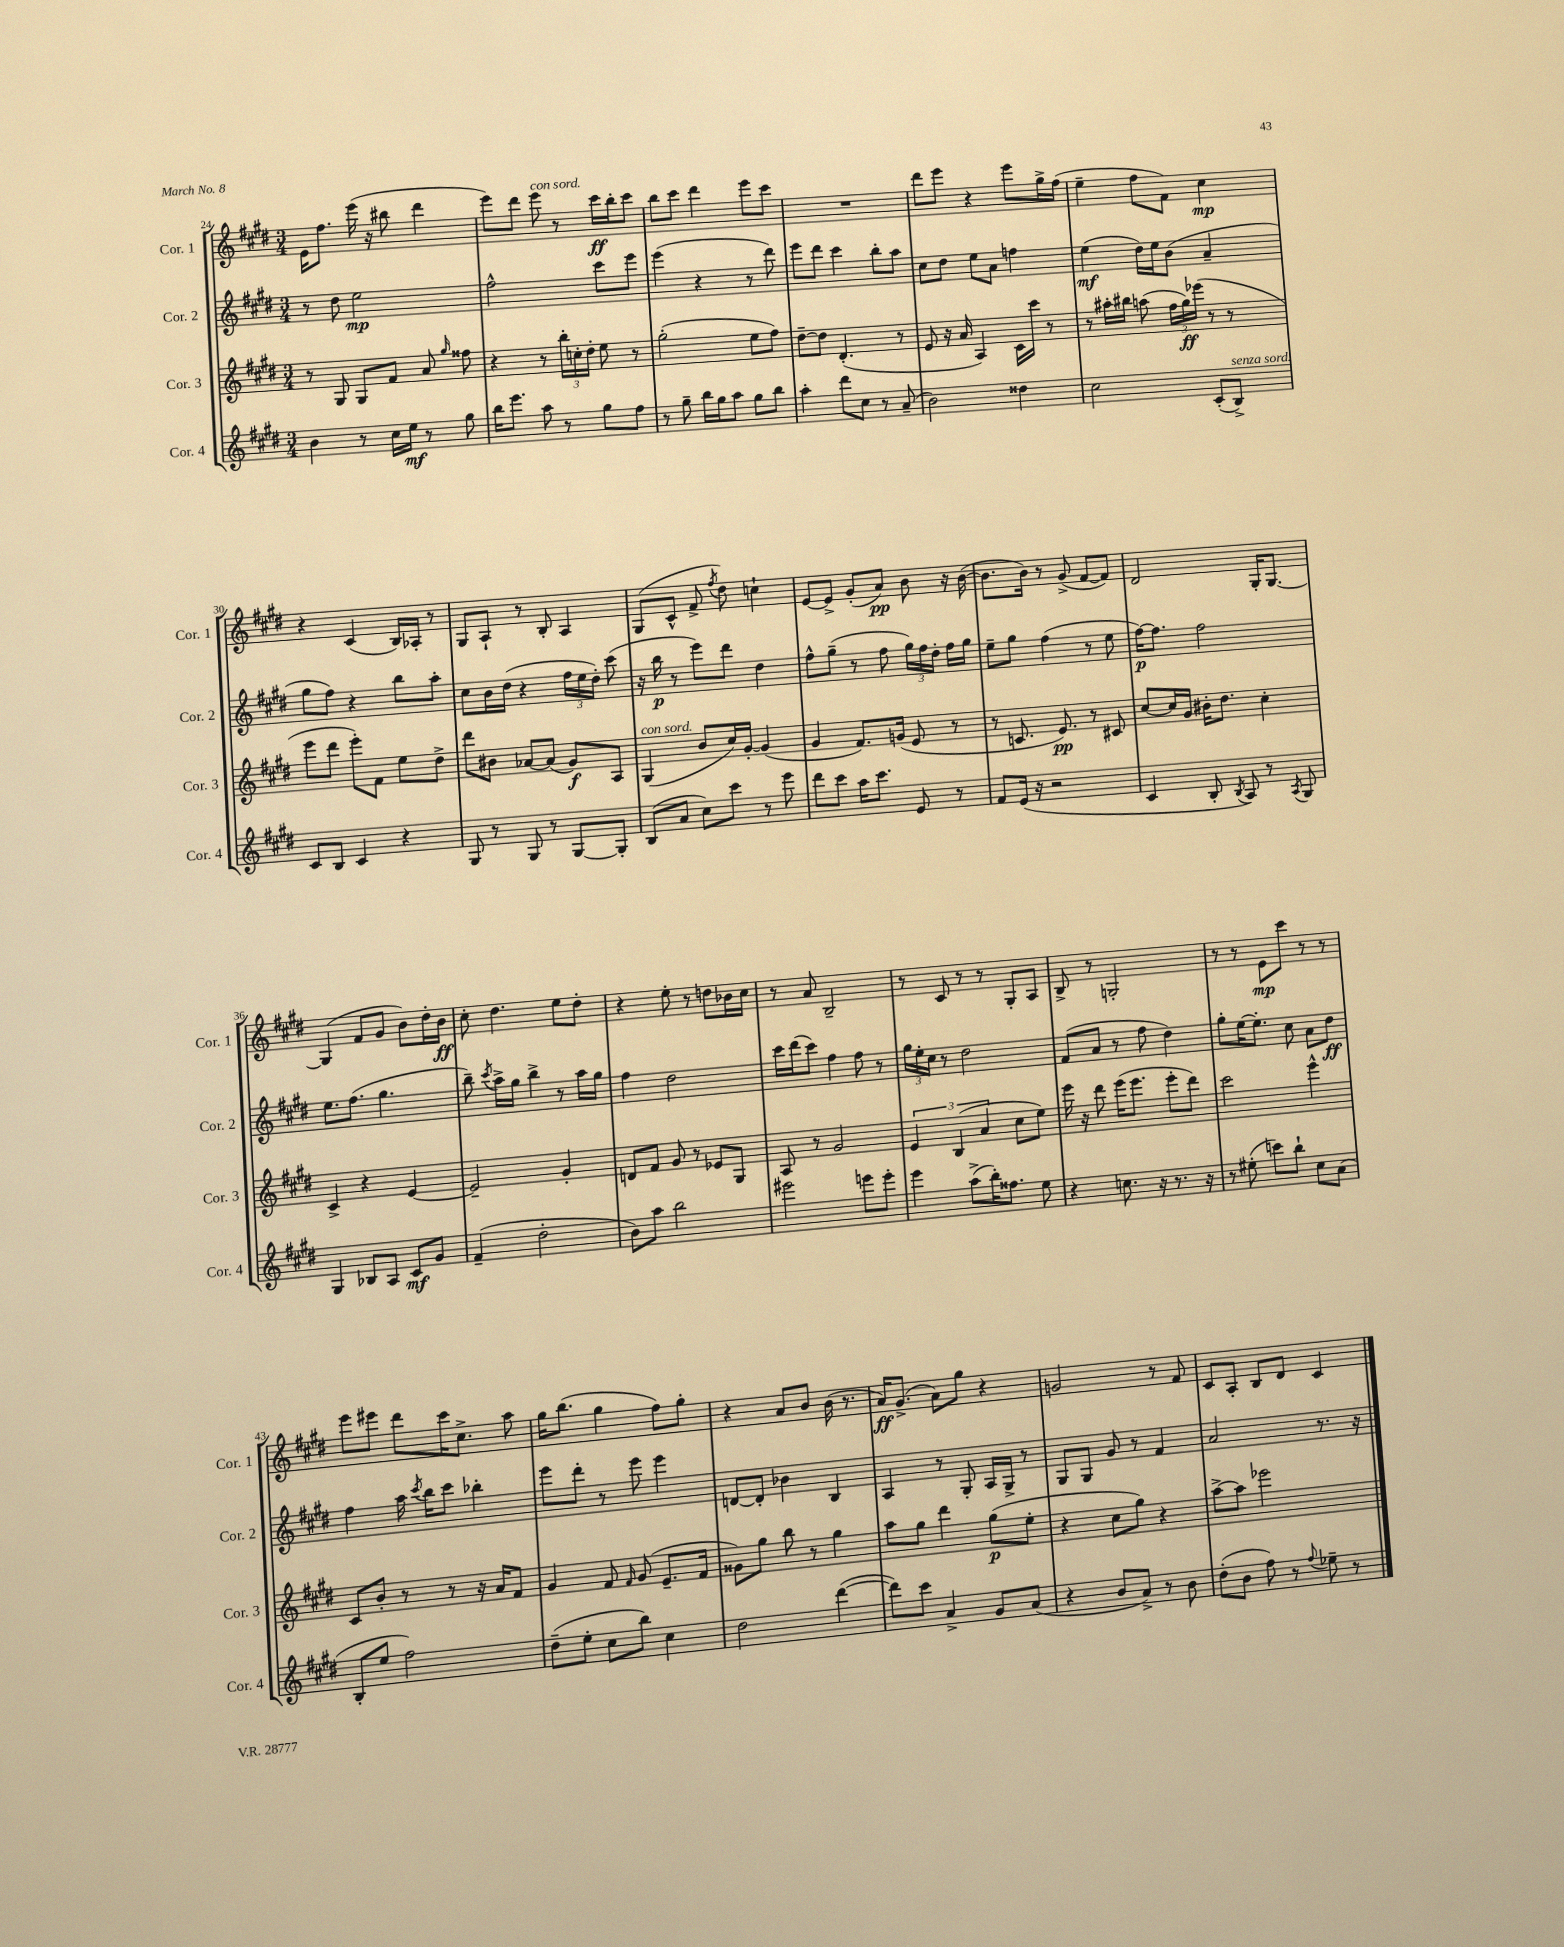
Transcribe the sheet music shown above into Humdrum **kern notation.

**kern	**dynam	**kern	**dynam	**kern	**dynam	**kern	**dynam
*part4	*part4	*part3	*part3	*part2	*part2	*part1	*part1
*staff4	*staff4	*staff3	*staff3	*staff2	*staff2	*staff1	*staff1
*I"Cor. 4	*	*I"Cor. 3	*	*I"Cor. 2	*	*I"Cor. 1	*
*I'Cor. 4	*	*I'Cor. 3	*	*I'Cor. 2	*	*I'Cor. 1	*
*clefG2	*	*clefG2	*	*clefG2	*	*clefG2	*
*k[f#c#g#d#]	*	*k[f#c#g#d#]	*	*k[f#c#g#d#]	*	*k[f#c#g#d#]	*
*M3/4	*	*M3/4	*	*M3/4	*	*M3/4	*
=24	=24	=24	=24	=24	=24	=24	=24
4b\	.	8r	.	8r	.	16e\KL	.
.	.	.	.	.	.	8.ff#\J	.
.	.	8G#/	.	8dd#\	.	.	.
8r	.	8G#/L	.	2ee\	mp	(16eee\	.
.	.	.	.	.	.	16r	.
16cc#\LL	.	8f#/J	.	.	.	8bb#X\	.
16ee\JJ	mf	.	.	.	.	.	.
8r	.	8a/	.	.	.	4ddd#\	.
.	.	16qqgg#/	.	.	.	.	.
8gg#\	.	8ff##X\	.	.	.	.	.
=25	=25	=25	=25	=25	=25	=25	=25
16bb\KL	.	4r	.	2ff#^^\	.	8eee\L)	.
8.eee\J	.	.	.	.	.	.	.
.	.	.	.	.	.	8ddd#\J	.
!	!	!	!	!	!	!LO:TX:a:i:t=con sord.	!
8aa\	.	8r	.	.	.	8eee\	.
8r	.	24bb'\LL	.	.	.	8r	.
.	.	24ccn'\	.	.	.	.	.
.	.	24dd#'\JJ	.	.	.	.	.
8gg#\L	.	8ee\	.	8ccc#\L	.	16ccc#\LL	ff
.	.	.	.	.	.	16bb'\J	.
8ff#\J	.	8r	.	8eee\J	.	8ccc#\J	.
=26	=26	=26	=26	=26	=26	=26	=26
8r	.	(2gg#'\	.	(4eee\	.	8bb\L	.
8gg#~\	.	.	.	.	.	8ccc#\J	.
16bb\LL	.	.	.	4r	.	4ddd#\	.
16gg#\J	.	.	.	.	.	.	.
8aa\J	.	.	.	.	.	.	.
8gg#\L	.	8ee\L	.	8r	.	8eee\L	.
8bb\J	.	8ff#\J)	.	8ddd#\)	.	8ccc#\J	.
=27	=27	=27	=27	=27	=27	=27	=27
4aa'\	.	[8dd#~\L	.	8eee\L	.	2.r	.
.	.	8dd#\J]	.	8ddd#\J	.	.	.
8ddd#\L	.	(4.d#'/	.	4ccc#\	.	.	.
8cc#\J	.	.	.	.	.	.	.
8r	.	.	.	8bb'\L	.	.	.
(8a~/	.	8r	.	8aa\J	.	.	.
=28	=28	=28	=28	=28	=28	=28	=28
2b\)	.	8e/	.	8cc#\L	.	8ddd#\L	.
.	.	16r	.	8dd#\J	.	8eee\J	.
.	.	16a/	.	.	.	.	.
.	.	4A/)	.	8ee\L	.	4r	.
.	.	.	.	8a\J	.	.	.
4dd##X\	.	16c#\LL	.	4ffn\	.	8eee\L	.
.	.	16ccc#\JJ	.	.	.	.	.
.	.	8r	.	.	.	16gg#^\L	.
.	.	.	.	.	.	(16ff#\JJ	.
=29	=29	=29	=29	=29	=29	=29	=29
2cc#\	.	8r	.	(4ee\	mf	4ee~\	.
.	.	16aa#X'\LL	.	.	.	.	.
.	.	16bb#X\JJ	.	.	.	.	.
.	.	(8aan\	.	16dd#\LL)	.	8ff#\L	.
.	.	.	.	16ee\J	.	.	.
.	.	24ff#\LL	.	(8b\J	.	8f#\J)	.
.	.	24gg#\)	ff	.	.	.	.
.	.	(24eee-X\JJ	.	.	.	.	.
(8c#'/L	.	8r	.	4a~/	.	4cc#\	mp
!LO:TX:a:i:t=senza sord.	!	!	!	!	!	!	!
8B^/J)	.	8r	.	.	.	.	.
!!LO:LB:g=z
=30	=30	=30	=30	=30	=30	=30	=30
8c#/L	.	8eee\L	.	8gg#\L	.	4r	.
8B/J	.	8ddd#\J	.	8ff#\J)	.	.	.
4c#/	.	8eee'\L)	.	4r	.	(4c#/	.
.	.	8f#\J	.	.	.	.	.
4r	.	8ee\L	.	8bb\L	.	16B/LL)	.
.	.	.	.	.	.	16A-X'/JJ	.
.	.	8dd#^\J	.	8aa'\J	.	8r	.
=31	=31	=31	=31	=31	=31	=31	=31
8G#/	.	8ddd#\L	.	8cc#\L	.	8G#/L	.
8r	.	8b#X\J	.	16b\L	.	8A`/J	.
.	.	.	.	(16dd#\JJ	.	.	.
8G#/	.	[8a-X/L	.	4r	.	8r	.
8r	.	(8a-/J]	.	.	.	8B'/	.
[8G#/L	.	8g#/L)	f	24ff#\LL	.	4A/	.
.	.	.	.	24ee\	.	.	.
.	.	.	.	24dd#'\JJ)	.	.	.
8G#'/J]	.	8A/J	.	(8ccc#\	.	.	.
=32	=32	=32	=32	=32	=32	=32	=32
!	!	!LO:TX:a:i:t=con sord.	!	!	!	!	!
(8B/L	.	(4G#/	.	16r	.	(8G#/L	.
.	.	.	.	16bb\	p	.	.
8a/J	.	.	.	8r	.	8c#^^/J	.
8cc#\L)	.	8b/L	.	8eee\L)	.	8f#^/	.
.	.	.	.	.	.	8qff#/	.
8ccc#\J	.	16cc#/L)	.	8ddd#\J	.	8dd#\)	.
.	.	[16g#'/JJ	.	.	.	.	.
8r	.	(4g#/]	.	4dd#\	.	4ccn`\	.
8eee\	.	.	.	.	.	.	.
=33	=33	=33	=33	=33	=33	=33	=33
8ddd#\L	.	4g#/	.	8ff#^^\L	.	[8e/L	.
8ccc#\J	.	.	.	(8gg#~\J	.	8e^/J]	.
16aa\KL	.	8.f#/L)	.	8r	.	(8g#'/L	.
8.ccc#\J	.	.	.	.	.	.	.
.	.	.	.	8ff#\	.	8a/J)	pp
.	.	(16gn/Jk	.	.	.	.	.
8e/	.	8e/	.	24gg#\LL)	.	8b\	.
.	.	.	.	24ff#\	.	.	.
.	.	.	.	24dd#'\JJ	.	.	.
8r	.	8r	.	16ff#\LL	.	16r	.
.	.	.	.	16gg#\JJ	.	([16b\	.
=34	=34	=34	=34	=34	=34	=34	=34
8f#/L	.	8r	.	8ee~\L	.	8.b\L]	.
(16e/Jk	.	8.cn/	.	8gg#\J	.	.	.
16r	.	.	.	.	.	16b\Jk)	.
2r	.	.	.	(4ff#\	.	8r	.
.	.	8.e/)	pp	.	.	.	.
.	.	.	.	.	.	(8g#^/	.
.	.	8r	.	8r	.	[8f#/L	.
.	.	8c#X/	.	8ee\	.	8f#/J])	.
=35	=35	=35	=35	=35	=35	=35	=35
4c#/	.	[8cc#/L	.	[16ff#\KL)	p	2d#/	.
.	.	.	.	8.ff#\J]	.	.	.
.	.	16cc#/L]	.	.	.	.	.
.	.	16g#/JJ	.	.	.	.	.
8B'/	.	16b#X'\KL	.	2ff#\	.	.	.
.	.	8.dd#\J	.	.	.	.	.
8qB/	.	.	.	.	.	.	.
8A/)	.	.	.	.	.	.	.
8r	.	4cc#'\	.	.	.	16G#'/KL	.
.	.	.	.	.	.	[8.G#/J	.
8qA/	.	.	.	.	.	.	.
8G#/	.	.	.	.	.	.	.
!!LO:LB:g=z
=36	=36	=36	=36	=36	=36	=36	=36
4G#/	.	4c#^/	.	8.ee\L	.	(4G#/]	.
.	.	.	.	(8.ff#\J	.	.	.
8B-X/L	.	4r	.	.	.	8f#/L	.
8A/J	.	.	.	4.gg#\	.	8g#/J	.
8c#/L	mf	[4e/	.	.	.	8b\L)	.
8g#/J	.	.	.	.	.	16dd#'\L	.
.	.	.	.	.	.	16b\JJ	ff
=37	=37	=37	=37	=37	=37	=37	=37
(4f#~/	.	2e~/]	.	8bb~\)	.	8cc#'\	.
.	.	.	.	8qccc#/	.	.	.
.	.	.	.	16aa^\LL	.	4.dd#\	.
.	.	.	.	16gg#\JJ	.	.	.
2dd#'\	.	.	.	4bb^\	.	.	.
.	.	4g#'/	.	8r	.	8ee\L	.
.	.	.	.	16aa\LL	.	8dd#'\J	.
.	.	.	.	16gg#\JJ	.	.	.
=38	=38	=38	=38	=38	=38	=38	=38
8b\L)	.	8dn/L	.	4ff#\	.	4r	.
8aa\J	.	8f#/J	.	.	.	.	.
2bb\	.	8g#/	.	2dd#\	.	8ee'\	.
.	.	8r	.	.	.	8r	.
.	.	8e-X/L	.	.	.	8ddn\L	.
.	.	8G#/J	.	.	.	16b-X\L	.
.	.	.	.	.	.	16cc#\JJ	.
=39	=39	=39	=39	=39	=39	=39	=39
2eee#X\	.	8A/	.	16ccc#\LL	.	8r	.
.	.	.	.	(16ddd#\J	.	.	.
.	.	8r	.	8ccc#\J)	.	8a/	.
.	.	2g#/	.	4ff#\	.	2B~/	.
8eeen\L	.	.	.	8ff#\	.	.	.
8eee'\J	.	.	.	8r	.	.	.
=40	=40	=40	=40	=40	=40	=40	=40
4eee\	.	6e/	.	24gg#\LL	.	8r	.
.	.	.	.	24ee'\	.	.	.
.	.	.	.	24cc#\JJ	.	.	.
.	.	.	.	8r	.	8c#/	.
.	.	(6B/	.	.	.	.	.
(8aa^\L	.	.	.	2dd#\	.	8r	.
.	.	6a/	.	.	.	.	.
16bb'\K)	.	.	.	.	.	8r	.
8.ff##X\J	.	.	.	.	.	.	.
.	.	8cc#\L	.	.	.	8G#'/L	.
8ee\	.	8ee\J)	.	.	.	8A/J	.
=41	=41	=41	=41	=41	=41	=41	=41
4r	.	16eee\	.	(8f#/L	.	8B^/	.
.	.	16r	.	.	.	.	.
.	.	8ddd#\	.	8a/J	.	8r	.
8.ccn\	.	(16eee\KL	.	8r	.	2Gn'/	.
.	.	8.eee\J	.	.	.	.	.
.	.	.	.	8ff#\	.	.	.
16r	.	.	.	.	.	.	.
8.r	.	8eee'\L	.	4dd#\)	.	.	.
.	.	8ddd#\J)	.	.	.	.	.
16r	.	.	.	.	.	.	.
=42	=42	=42	=42	=42	=42	=42	=42
8r	.	2ccc#\	.	8gg#'\L	.	8r	.
(8ee#X'\	.	.	.	[16ee\K	.	8r	.
.	.	.	.	8.ee'\J]	.	.	.
8cccn\L)	.	.	.	.	.	8e\L	mp
8bb`\J	.	.	.	8cc#\	.	8ccc#\J	.
8cc#\L	.	4eee^^\	.	8a\L	.	8r	.
(8a\J	.	.	.	8dd#\J	ff	8r	.
!!LO:LB:g=z
=43	=43	=43	=43	=43	=43	=43	=43
8B'/L	.	8c#/L	.	4ff#\	.	8eee\L	.
8ee/J	.	8b'/J	.	.	.	8eee#X\J	.
2ff#\)	.	8r	.	16aa\	.	8ddd#\L	.
.	.	.	.	8qccc#/	.	.	.
.	.	.	.	16bb\KL	.	.	.
.	.	8r	.	8ccc#\J	.	16ccc#\K	.
.	.	.	.	.	.	8.cc#^\J	.
.	.	16r	.	4bb-X'\	.	.	.
.	.	16a/KL	.	.	.	.	.
.	.	8f#/J	.	.	.	8aa\	.
=44	=44	=44	=44	=44	=44	=44	=44
(8dd#~\L	.	4g#/	.	8eee\L	.	16gg#\KL	.
.	.	.	.	.	.	(8.bb\J	.
8ee'\J	.	.	.	8ddd#'\J	.	.	.
8cc#\L	.	8f#/	.	8r	.	4gg#\	.
.	.	16qqf#/	.	.	.	.	.
8bb\J)	.	(8g#/	.	8eee\	.	.	.
4cc#\	.	8.e~/L	.	4eee\	.	8ff#\L)	.
.	.	.	.	.	.	8gg#'\J	.
.	.	16f#/Jk	.	.	.	.	.
=45	=45	=45	=45	=45	=45	=45	=45
2dd#\	.	8g##X\L)	.	[8dn/L	.	4r	.
.	.	8gg#\J	.	8d'/J]	.	.	.
.	.	8bb\	.	4b-X\	.	8a/L	.
.	.	8r	.	.	.	8b/J	.
([4ddd#\	.	4gg#\	.	4B/	.	(16b\	.
.	.	.	.	.	.	8.r	.
=46	=46	=46	=46	=46	=46	=46	=46
8ddd#\L])	.	8aa\L	.	4A/	.	16a/KL)	ff
.	.	.	.	.	.	(8.g#^/J	.
8ccc#\J	.	8gg#\J	.	.	.	.	.
4a^/	.	4ddd#\	.	8r	.	8a\L)	.
.	.	.	.	8G#'/	.	8gg#\J	.
8g#/L	.	(8gg#\L	p	16A/LL	.	4r	.
.	.	.	.	16G#^/JJ	.	.	.
(8a/J	.	8ee'\J	.	8r	.	.	.
=47	=47	=47	=47	=47	=47	=47	=47
4r	.	4r	.	8G#/L	.	2gn/	.
.	.	.	.	8G#/J	.	.	.
8b/L	.	8cc#\L	.	8g#/	.	.	.
8a^/J)	.	8gg#\J)	.	8r	.	.	.
8r	.	4r	.	4f#/	.	8r	.
8b\	.	.	.	.	.	8f#/	.
=48	=48	=48	=48	=48	=48	=48	=48
(8dd#'\L	.	[8aa^\L	.	2a/	.	8c#/L	.
8b\J	.	8aa\J]	.	.	.	8A'/J	.
8ff#\)	.	2eee-X\	.	.	.	8B/L	.
8r	.	.	.	.	.	8d#/J	.
8qqff#/	.	.	.	.	.	.	.
8ee-X~\	.	.	.	8.r	.	4c#/	.
8r	.	.	.	.	.	.	.
.	.	.	.	16r	.	.	.
==	==	==	==	==	==	==	==
*-	*-	*-	*-	*-	*-	*-	*-
